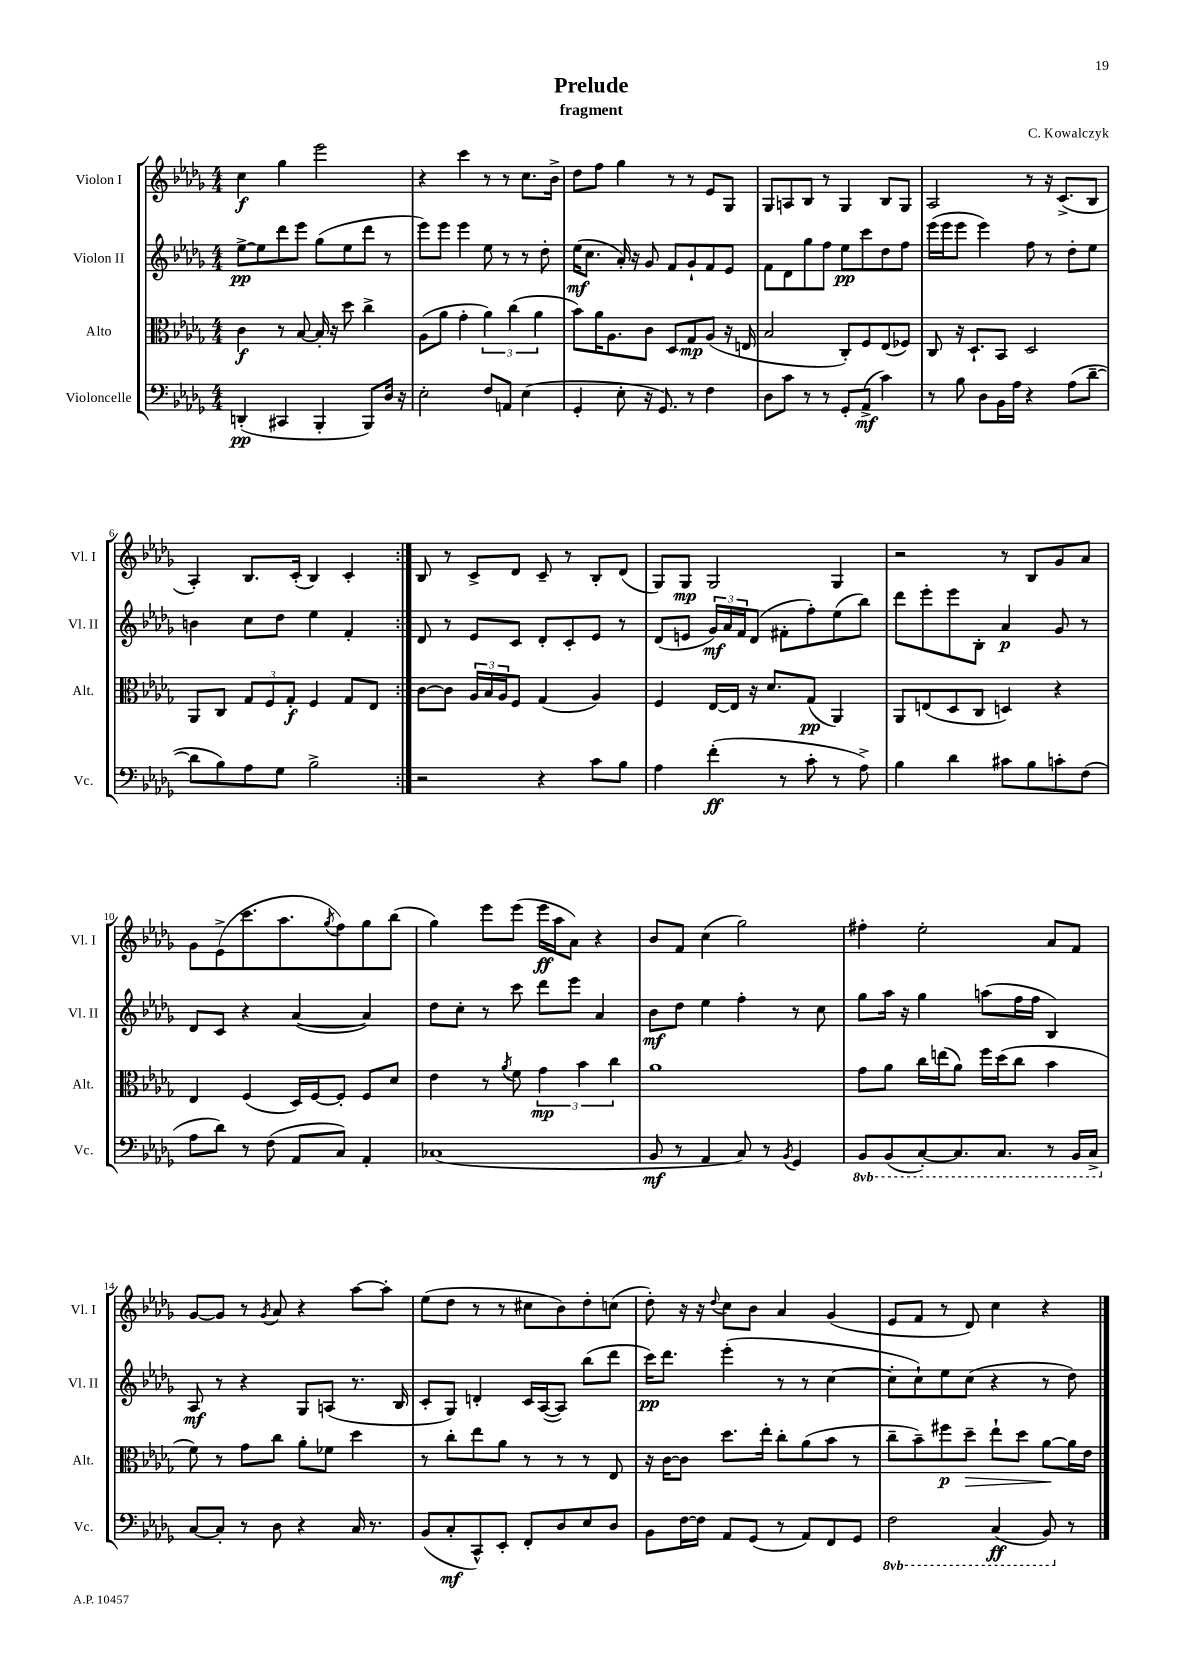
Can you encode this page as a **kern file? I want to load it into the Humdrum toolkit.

**kern	**dynam	**kern	**dynam	**kern	**dynam	**kern	**dynam
*part4	*part4	*part3	*part3	*part2	*part2	*part1	*part1
*staff4	*staff4	*staff3	*staff3	*staff2	*staff2	*staff1	*staff1
*I"Violoncelle	*	*I"Alto	*	*I"Violon II	*	*I"Violon I	*
*I'Vc.	*	*I'Alt.	*	*I'Vl. II	*	*I'Vl. I	*
*clefF4	*	*clefC3	*	*clefG2	*	*clefG2	*
*k[b-e-a-d-g-]	*	*k[b-e-a-d-g-]	*	*k[b-e-a-d-g-]	*	*k[b-e-a-d-g-]	*
*M4/4	*	*M4/4	*	*M4/4	*	*M4/4	*
=1	=1	=1	=1	=1	=1	=1	=1
(4DDn'/	pp	4c\	f	[8ee-^\L	pp	4cc\	f
.	.	.	.	8ee-\]	.	.	.
4CC#X/	.	8r	.	8ddd-\	.	4gg-\	.
.	.	[8B-/	.	8eee-\J	.	.	.
4BBB-'/	.	16B-'/]	.	(8gg-\L	.	2eee-\	.
.	.	16r	.	.	.	.	.
.	.	8dd-\	.	8ee-\	.	.	.
8BBB-/L)	.	4cc^\	.	8ddd-\J	.	.	.
16D-/Jk	.	.	.	8r	.	.	.
16r	.	.	.	.	.	.	.
=2	=2	=2	=2	=2	=2	=2	=2
2E-'\	.	(8A-\L	.	8eee-\L)	.	4r	.
.	.	8a-\J	.	8eee-\J	.	.	.
.	.	4g-'\	.	4eee-\	.	4ccc\	.
8F/L	.	6a-\)	.	8ee-\	.	8r	.
8AAn/J	.	.	.	8r	.	8r	.
.	.	(6cc\	.	.	.	.	.
(4E-\	.	.	.	8r	.	8.cc\L	.
.	.	6a-\	.	.	.	.	.
.	.	.	.	8dd-'\	.	.	.
.	.	.	.	.	.	16b-^\Jk	.
=3	=3	=3	=3	=3	=3	=3	=3
4GG-'/	.	8b-\L)	.	(16ee-\KL	mf	8dd-\L	.
.	.	.	.	8.cc\J	.	.	.
.	.	16a-\K	.	.	.	8ff\J	.
.	.	8.A-\	.	.	.	.	.
8E-'\	.	.	.	16a-'/)	.	4gg-\	.
.	.	.	.	16r	.	.	.
16r	.	8c\J	.	8g-/	.	.	.
8.GG-/)	.	.	.	.	.	.	.
.	.	8D-/L	.	8f/L	.	8r	.
8r	.	8G-/	mp	8g-`/	.	8r	.
4F\	.	(8A-/J	.	8f/	.	8e-/L	.
.	.	16r	.	8e-/J	.	8G-/J	.
.	.	16En/	.	.	.	.	.
=4	=4	=4	=4	=4	=4	=4	=4
8D-\L	.	2B-/	.	8f\L	.	8G-/L	.
8c\J	.	.	.	8d-\	.	8An/	.
8r	.	.	.	8gg-\	.	8B-/J	.
8r	.	.	.	8ff\J	.	8r	.
8GG-'/L	.	8C'/L)	.	8ee-\L	pp	4G-/	.
(8AA-^/J	mf	8F/	.	8ccc\	.	.	.
4c\)	.	(8E-/	.	8dd-\	.	8B-/L	.
.	.	8F-X/J)	.	8ff\J	.	8G-/J	.
=5	=5	=5	=5	=5	=5	=5	=5
8r	.	8C/	.	(16eee-\LL	.	2A-/	.
.	.	.	.	16eee-\J	.	.	.
8B-\	.	16r	.	8eee-\J	.	.	.
.	.	8.D-`/L	.	.	.	.	.
8D-\L	.	.	.	4eee-\)	.	.	.
16BB-\L	.	8BB-/J	.	.	.	.	.
16A-\JJ	.	.	.	.	.	.	.
4r	.	2D-/	.	8ff\	.	8r	.
.	.	.	.	8r	.	16r	.
.	.	.	.	.	.	(8.c^/L	.
(8A-\L	.	.	.	8dd-'\L	.	.	.
[8d-~\J	.	.	.	8ee-\J	.	8B-/J	.
!!LO:LB:g=z
=6	=6	=6	=6	=6	=6	=6	=6
8d-\L]	.	8AA-/L	.	4bn\	.	4A-'/)	.
8B-\)	.	8C/J	.	.	.	.	.
8A-\	.	12G-/L	.	8cc\L	.	8.B-/L	.
.	.	12F/	.	.	.	.	.
8G-\J	.	.	.	8dd-\J	.	.	.
.	.	12G-'/J	f	.	.	.	.
.	.	.	.	.	.	(16c'/Jk	.
2B-^\	.	4F/	.	4ee-\	.	4B-/)	.
.	.	8G-/L	.	4f'/	.	4c'/	.
.	.	8E-/J	.	.	.	.	.
=7:|!	=7:|!	=7:|!	=7:|!	=7:|!	=7:|!	=7:|!	=7:|!
2r	.	[8c\L	.	8d-/	.	8B-/	.
.	.	8c\J]	.	8r	.	8r	.
.	.	24A-/LL	.	8e-/L	.	8c^/L	.
.	.	24B-/	.	.	.	.	.
.	.	24A-/J	.	.	.	.	.
.	.	8F/J	.	8c/J	.	8d-/J	.
4r	.	(4G-/	.	8d-'/L	.	8c~/	.
.	.	.	.	8c'/	.	8r	.
8c\L	.	4A-/)	.	8e-/J	.	8B-'/L	.
8B-\J	.	.	.	8r	.	(8d-/J	.
=8	=8	=8	=8	=8	=8	=8	=8
4A-\	.	4F/	.	(8d-/L	.	8G-/L)	.
.	.	.	.	8en/J	.	8G-/J	mp
(4f'\	ff	[16E-/LL	.	24g-/LL)	mf	2G-/	.
.	.	.	.	24a-/	.	.	.
.	.	16E-/JJ]	.	.	.	.	.
.	.	.	.	24f/J	.	.	.
.	.	16r	.	(8d-/J	.	.	.
.	.	8.d-/L	.	.	.	.	.
8r	.	.	.	8f#X'\L	.	.	.
8c'\	.	(8G-/J	pp	8ff'\)	.	.	.
8r	.	4AA-/)	.	(8ee-\	.	4G-/	.
8A-^\)	.	.	.	8bb-\J)	.	.	.
=9	=9	=9	=9	=9	=9	=9	=9
4B-\	.	8AA-/L	.	8ddd-\L	.	2r	.
.	.	(8En/	.	8eee-'\	.	.	.
4d-\	.	8D-/	.	8eee-\	.	.	.
.	.	8C/J	.	8B-'\J	.	.	.
8c#X\L	.	4Dn/)	.	4a-/	p	8r	.
8B-\	.	.	.	.	.	8B-/L	.
8cn'\	.	4r	.	8g-/	.	8g-/	.
(8F\J	.	.	.	8r	.	8a-/J	.
!!LO:LB:g=z
=10	=10	=10	=10	=10	=10	=10	=10
8A-\L	.	4E-/	.	8d-/L	.	8g-\L	.
8d-\J)	.	.	.	8c/J	.	(8e-^\	.
8r	.	(4F/	.	4r	.	8.ccc\	.
(8F\	.	.	.	.	.	.	.
.	.	.	.	.	.	8.aa-\	.
8AA-/L	.	16D-/LL)	.	([4a-/	.	.	.
.	.	[16F/J	.	.	.	.	.
.	.	.	.	.	.	8qgg-/	.
8C/J)	.	8F'/J]	.	.	.	8ff\)	.
4AA-'/	.	8F/L	.	4a-/])	.	8gg-\	.
.	.	8d-/J	.	.	.	(8bb-\J	.
=11	=11	=11	=11	=11	=11	=11	=11
(1C-X	.	4e-\	.	8dd-\L	.	4gg-\)	.
.	.	.	.	8cc'\J	.	.	.
.	.	8r	.	8r	.	8eee-\L	.
.	.	8qa-/	.	.	.	.	.
.	.	8f\	.	8ccc\	.	(8eee-\J	.
.	.	6g-\	mp	8ddd-\L	.	16eee-\LL	ff
.	.	.	.	.	.	16aa-\J	.
.	.	.	.	8eee-\J	.	8a-\J)	.
.	.	6b-\	.	.	.	.	.
.	.	.	.	4a-/	.	4r	.
.	.	6cc\	.	.	.	.	.
=12	=12	=12	=12	=12	=12	=12	=12
8BB-/	mf	1a-	.	8b-\L	mf	8b-/L	.
8r	.	.	.	8dd-\J	.	8f/J	.
4AA-/	.	.	.	4ee-\	.	(4cc\	.
8C/)	.	.	.	4ff'\	.	2gg-\)	.
8r	.	.	.	.	.	.	.
8qBB-/	.	.	.	.	.	.	.
4GG-/	.	.	.	8r	.	.	.
.	.	.	.	8cc\	.	.	.
=13	=13	=13	=13	=13	=13	=13	=13
*8ba	*	*	*	*	*	*	*
8BBB-/L	.	8g-\L	.	8gg-\L	.	4ff#X'\	.
(8BBB-/	.	8a-\J	.	16aa-\Jk	.	.	.
.	.	.	.	16r	.	.	.
[8CC'/)	.	16cc\LL	.	4gg-\	.	2ee-'\	.
.	.	(16een\J	.	.	.	.	.
8.CC/]	.	8a-\J)	.	.	.	.	.
.	.	16ff\LL	.	(8aan\L	.	.	.
8.CC/J	.	(16dd-\J	.	.	.	.	.
.	.	8cc\J	.	16ff\L	.	.	.
.	.	.	.	16ff\JJ	.	.	.
8r	.	4b-\	.	4B-/)	.	8a-/L	.
16BBB-/LL	.	.	.	.	.	8f/J	.
16CC^/JJ	.	.	.	.	.	.	.
!!LO:LB:g=z
=14	=14	=14	=14	=14	=14	=14	=14
*X8ba	*	*	*	*	*	*	*
[8C/L	.	8f\)	.	8A-/	mf	[8g-/L	.
8C'/J]	.	8r	.	8r	.	8g-/J]	.
8r	.	8g-\L	.	4r	.	8r	.
.	.	.	.	.	.	8qg-/	.
8D-\	.	8cc\J	.	.	.	8a-/	.
4r	.	8a-'\L	.	8G-/L	.	4r	.
.	.	8f-X\J	.	(8An/J	.	.	.
16C/	.	4dd-\	.	8.r	.	[8aa-\L	.
8.r	.	.	.	.	.	.	.
.	.	.	.	.	.	8aa-'\J]	.
.	.	.	.	16B-/	.	.	.
=15	=15	=15	=15	=15	=15	=15	=15
(8BB-/L	.	8r	.	8c'/L	.	(8ee-\L	.
8C'/	mf	8cc'\L	.	8G-/J)	.	8dd-\J	.
8CC^^/)	.	8ee-\	.	4dn'/	.	8r	.
8EE-'/J	.	8a-\J	.	.	.	8r	.
8FF'/L	.	8r	.	16c/LL	.	8cc#X\L	.
.	.	.	.	([16A-/J	.	.	.
8D-/	.	8r	.	8A-/J])	.	8b-\)	.
8E-/	.	8r	.	(8bb-\L	.	8dd-'\	.
8D-/J	.	8E-/	.	8ddd-\J	.	(8ccn\J	.
=16	=16	=16	=16	=16	=16	=16	=16
8BB-\L	.	16r	.	16ccc\KL)	pp	8dd-'\)	.
.	.	[16c\KL	.	8.ddd-\J	.	.	.
[16F\L	.	8c\J]	.	.	.	16r	.
16F\JJ]	.	.	.	.	.	16r	.
.	.	.	.	.	.	8qqdd-/	.
8AA-/L	.	8.dd-\L	.	(4eee-'\	.	8cc\L	.
(8GG-/J	.	.	.	.	.	8b-\J	.
.	.	16ee-'\Jk	.	.	.	.	.
8r	.	8cc'\L	.	8r	.	4a-/	.
8AA-/L)	.	(8a-\	.	8r	.	.	.
8FF/	.	8b-\J	.	[4cc\	.	(4g-/	.
8GG-/J	.	8r	.	.	.	.	.
=17	=17	=17	=17	=17	=17	=17	=17
*8ba	*	*	*	*	*	*	*
2FF\	.	8cc~\L	.	8cc'\L]	.	8e-/L	.
.	.	8b-~\)	.	8cc`\)	.	8f/J	.
.	.	8ff#X\	p	8ee-\	.	8r	.
!	!	!	!LO:HP:b	!	!	!	!
.	.	8dd-~\J	>	(8cc\J	.	8d-/)	.
(4CC/	ff	8ee-`\L	.	4r	.	4cc\	.
.	.	8dd-\J	.	.	.	.	.
8BBB-/)	.	[8a-\L	.	8r	.	4r	.
*X8ba	*	*	*	*	*	*	*
8r	.	16a-\L]	]	8dd-\)	.	.	.
.	.	16e-\JJ	.	.	.	.	.
==	==	==	==	==	==	==	==
*-	*-	*-	*-	*-	*-	*-	*-
